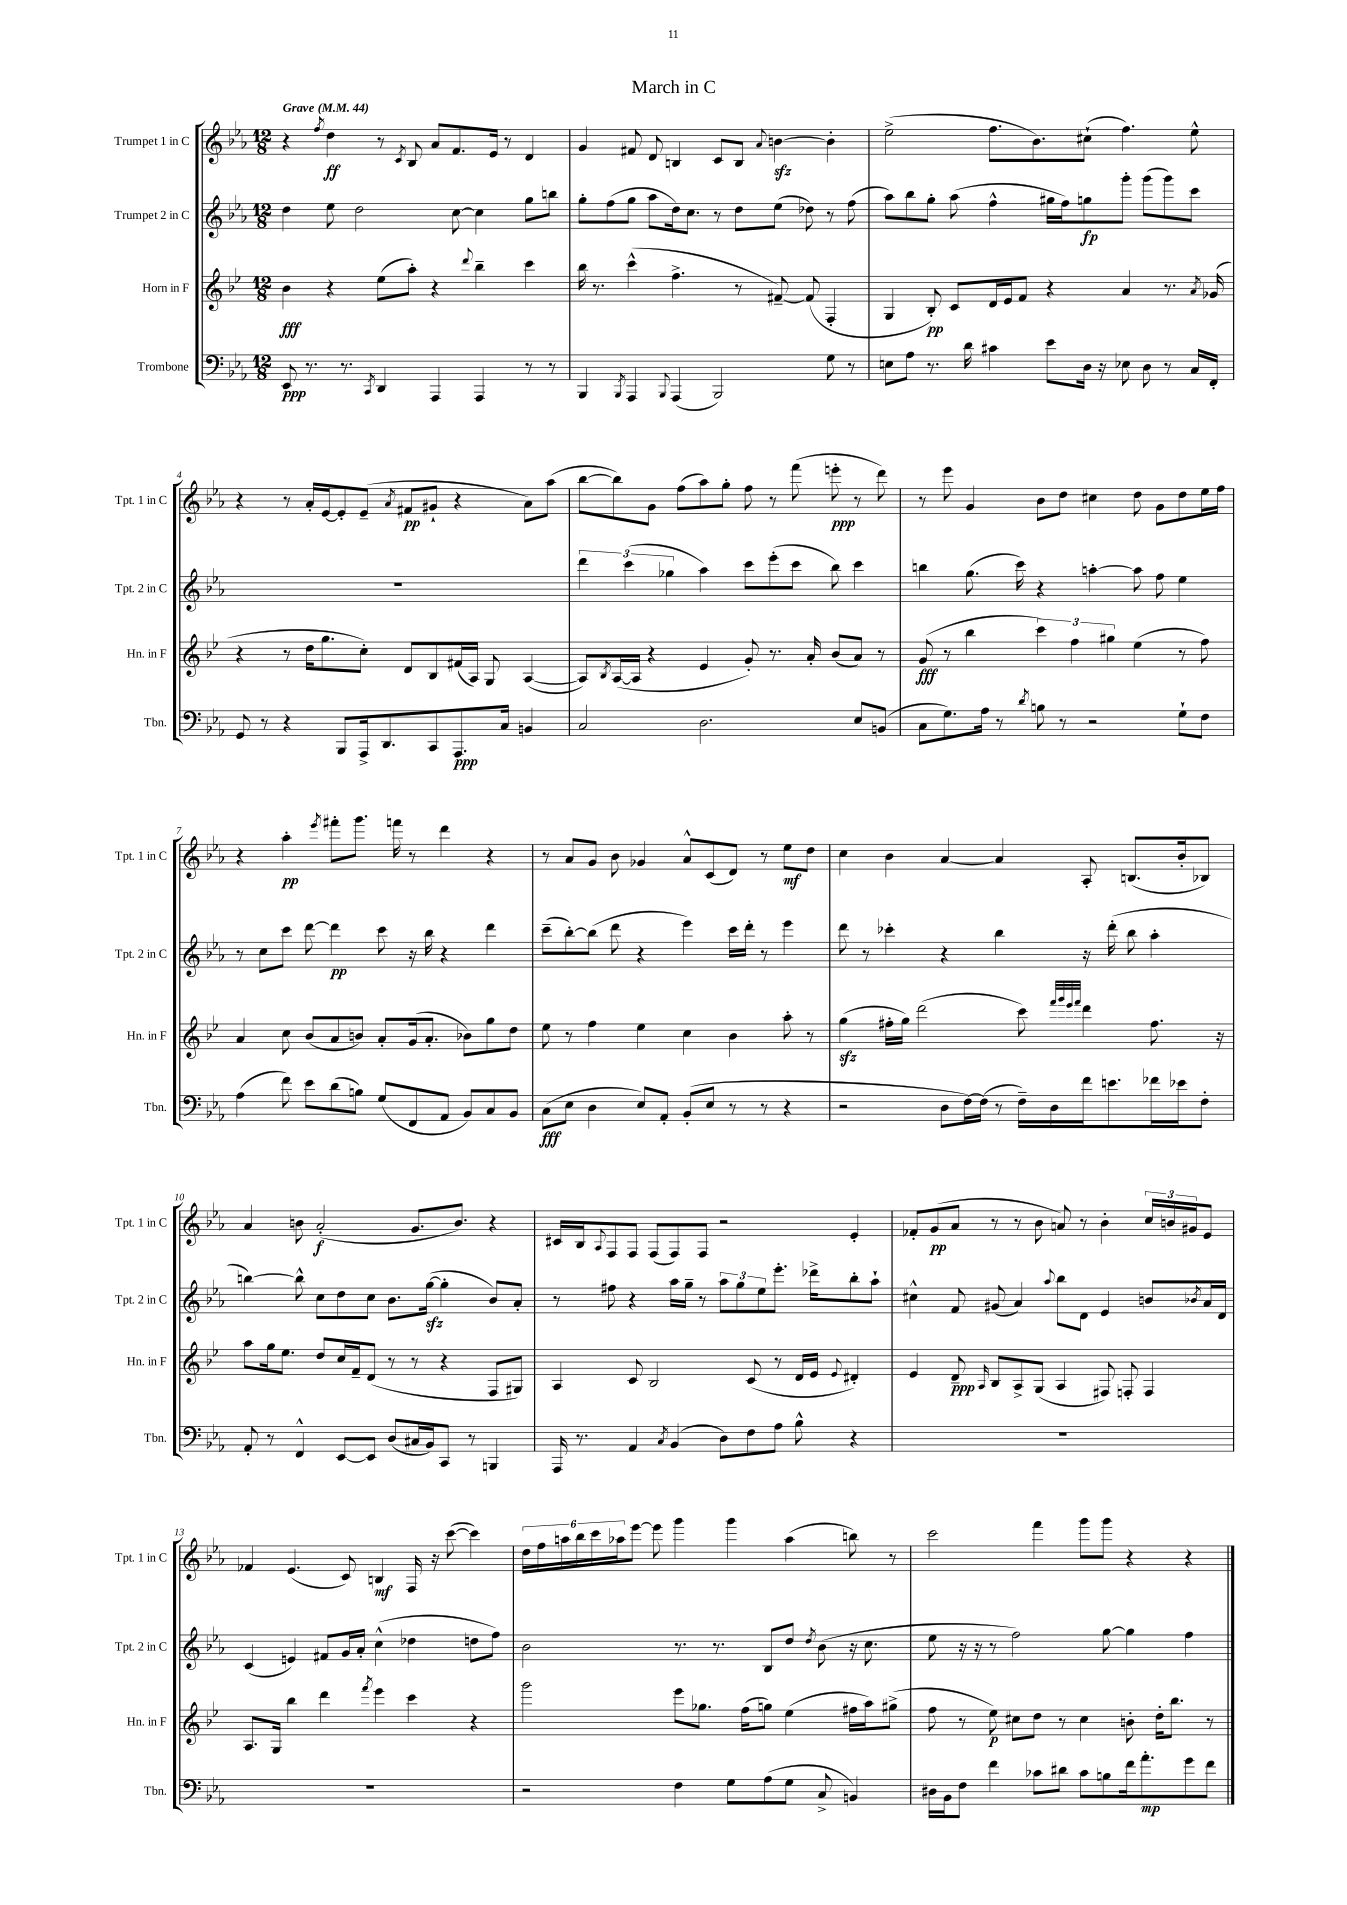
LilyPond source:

\header { title = "March in C" }
<<
\new StaffGroup <<
\new Staff = "s0" \with { instrumentName = "Trumpet 1 in C" shortInstrumentName = "Tpt. 1 in C" } {
    \clef treble \key ees \major \numericTimeSignature \time 12/8 \tempo "Grave" 4 = 44
    r4 \acciaccatura { f''8 } d''4\ff r8 \acciaccatura { c'8 } bes8 aes'8 f'8. ees'16 r8 d'4 |
    g'4 fis'8 d'8 b4 c'8 b8 \appoggiatura { aes'8 } b'4~\sfz b'4-. |
    ees''2->( f''8. bes'8.) cis''8-!( f''4.) ees''8-^ |
    r4 r8 aes'16-. ees'16~ ees'8-. ees'8--( \acciaccatura { aes'8 } fis'8\pp gis'8-! r4 aes'8) aes''8( |
    bes''8~ bes''8) g'8 f''8( aes''8) g''8-. f''8 r8 f'''8( e'''8-.\ppp r8 d'''8) |
    r8 ees'''8 g'4 bes'8 d''8 cis''4 d''8 g'8 d''8 ees''16 f''16 |
    r4 aes''4-.\pp \acciaccatura { ees'''8 } fis'''8-. g'''8. f'''16 r8 d'''4 r4 |
    r8 aes'8 g'8 bes'8 ges'4 aes'8-^ c'8( d'8) r8 ees''8\mf d''8 |
    c''4 bes'4 aes'4~ aes'4 aes8-. b8.( bes'16-. bes8) |
    aes'4 b'8 aes'2-.\f( g'8. b'8.) r4 |
    cis'16 bes16 \appoggiatura { aes8 } f8 f8 f8( f8) f8 r2 ees'4-. |
    fes'8-. g'8\pp( aes'8 r8 r8 bes'8 a'8) r8 bes'4-. \tuplet 3/2 { c''16 b'16 gis'16 } ees'8 |
    fes'4 ees'4.( c'8) b4\mf f16 r16 c'''8~( c'''4) |
    \tuplet 6/4 { d''16 f''16 a''16 bes''16 c'''16 aes''16 } ees'''8~ ees'''8 g'''4 g'''4 aes''4( b''8) r8 |
    c'''2 f'''4 g'''8 g'''8 r4 r4 \bar "|." |
}
\new Staff = "s1" \with { instrumentName = "Trumpet 2 in C" shortInstrumentName = "Tpt. 2 in C" } {
    \clef treble \key ees \major \numericTimeSignature \time 12/8
    d''4 ees''8 d''2 c''8~ c''4 g''8 b''8 |
    g''8-. f''8( g''8 aes''8 d''16) c''8. r8 d''8 ees''8( des''8) r8 f''8( |
    aes''8) bes''8 g''8-. aes''8( f''4-^ gis''16 f''16) g''8\fp g'''8-. g'''8( g'''8) c'''8 |
    R1. |
    \tuplet 3/2 { d'''4 c'''4( ges''4 } aes''4) c'''8 ees'''8-.( c'''8 bes''8) c'''4 |
    b''4 g''8.( c'''16) r4 a''4~-. a''8 f''8 ees''4 |
    r8 c''8 c'''8 d'''8~ d'''4\pp c'''8 r16 bes''16 r4 d'''4 |
    c'''8--( bes''8~-.) bes''8( d'''8 r4 ees'''4) c'''16 d'''16-. r8 ees'''4 |
    d'''8 r8 ces'''4-. r4 bes''4 r16 d'''16-.( bes''8 aes''4-. |
    b''4~) b''8-^ c''8 d''8 c''8 bes'8. g''16~\sfz( g''4-. bes'8) aes'8-. |
    r8 fis''8 r4 aes''16 g''16-- r8 \tuplet 3/2 { aes''8 g''8 ees''8 } ees'''8.-. des'''16-> bes''8-. aes''8-! |
    cis''4-^ f'8 gis'8( aes'4) \appoggiatura { aes''8 } bes''8 d'8 ees'4 b'8 \acciaccatura { bes'8 } aes'16 d'16 |
    c'4( e'4) fis'8 g'16 aes'16-. c''4-^( des''4 d''8 f''8) |
    bes'2 r8. r8. bes8 d''8 \acciaccatura { d''8 } bes'8( r16 c''8. |
    ees''8 r16 r16 r8 f''2) g''8~ g''4 f''4 \bar "|." |
}
\new Staff = "s2" \with { instrumentName = "Horn in F" shortInstrumentName = "Hn. in F" } {
    \clef treble \key bes \major \numericTimeSignature \time 12/8
    bes'4\fff r4 ees''8( a''8-.) r4 \appoggiatura { d'''8 } bes''4-- c'''4 |
    bes''16 r8. c'''4-^( f''4.-> r8 fis'8~--) fis'8( f4-. |
    g4 bes8-.\pp) c'8 d'16 ees'16 f'8 r4 a'4 r8. \acciaccatura { a'8 } ges'16( |
    r4 r8 d''16 g''8. c''8-.) d'8 bes8 fis'16( a16) g8 a4~( |
    a8) \acciaccatura { bes8 } a16~( a16 r4 ees'4 g'8-.) r8. a'16-. bes'8( a'8) r8 |
    g'8\fff( r8 bes''4 \tuplet 3/2 { c'''4) f''4 gis''4 } ees''4( r8 f''8) |
    a'4 c''8 bes'8( a'8 b'8) a'8-. g'16( a'8.-. bes'8) g''8 d''8 |
    ees''8 r8 f''4 ees''4 c''4 bes'4 a''8-. r8 |
    g''4\sfz( fis''16-. g''16) d'''2( c'''8) \grace { f'''32 g'''32 ees'''32 f'''32 } d'''4 fis''8. r16 |
    a''8 g''16 ees''8. d''8 c''16 f'16-- d'8( r8 r8 r4 f8 gis8) |
    a4 c'8 bes2 c'8( r8 d'16 ees'16 \appoggiatura { ees'8 } dis'4-.) |
    ees'4 d'8--\ppp \grace { a16 } bes8 a8-> g8( a4 fis8) f8-. f4 |
    a8. g16 bes''4 d'''4 \acciaccatura { f'''8 } ees'''4 c'''4 r4 |
    g'''2 ees'''8 ges''8. f''16( g''8) ees''4( fis''16 a''16) gis''8->( |
    f''8 r8 ees''8\p) cis''8 d''8 r8 cis''4 b'8-. d''16-. bes''8. r8 \bar "|." |
}
\new Staff = "s3" \with { instrumentName = "Trombone" shortInstrumentName = "Tbn." } {
    \clef bass \key ees \major \numericTimeSignature \time 12/8
    ees,8\ppp r8. r8. \acciaccatura { c,8 } d,4 aes,,4 aes,,4 r8 r8 |
    bes,,4 \acciaccatura { bes,,8 } aes,,4 \appoggiatura { bes,,8 } aes,,4( bes,,2) g8 r8 |
    e8 aes8 r8. d'16 cis'4 ees'8 d16 r16 ees8 d8 r8 c16 f,16-. |
    g,8 r8 r4 bes,,8 aes,,16-> d,8. c,8 aes,,8.\ppp c16 b,4 |
    c2 d2. ees8 b,8( |
    c8 g8.) aes16 r8 \acciaccatura { d'8 } b8 r8 r2 g8-! f8 |
    aes4( f'8) ees'8 d'8( b8) g8( f,8 aes,8 bes,8) c8 bes,8 |
    c8\fff( ees8 d4 ees8) aes,8-. bes,8-.( ees8 r8 r8 r4 |
    r2 d8 f16~) f16( r8 f16--) d16 f'16 e'8. fes'16 ees'16 f8-. |
    aes,8-. r8 f,4-^ ees,8~ ees,8 d8( cis16 bes,16) c,8 r8 b,,4 |
    aes,,16 r8. aes,4 \acciaccatura { c8 } bes,4( d8) f8 aes8 bes8-^ r4 |
    R1. |
    R1. |
    r2 f4 g8 aes8( g8 c8-> b,4) |
    dis16 bes,16 f8 f'4 ces'8 dis'8 ces'8 b8 f'16 aes'8.-.\mp g'8 f'8 \bar "|." |
}
>>
>>
